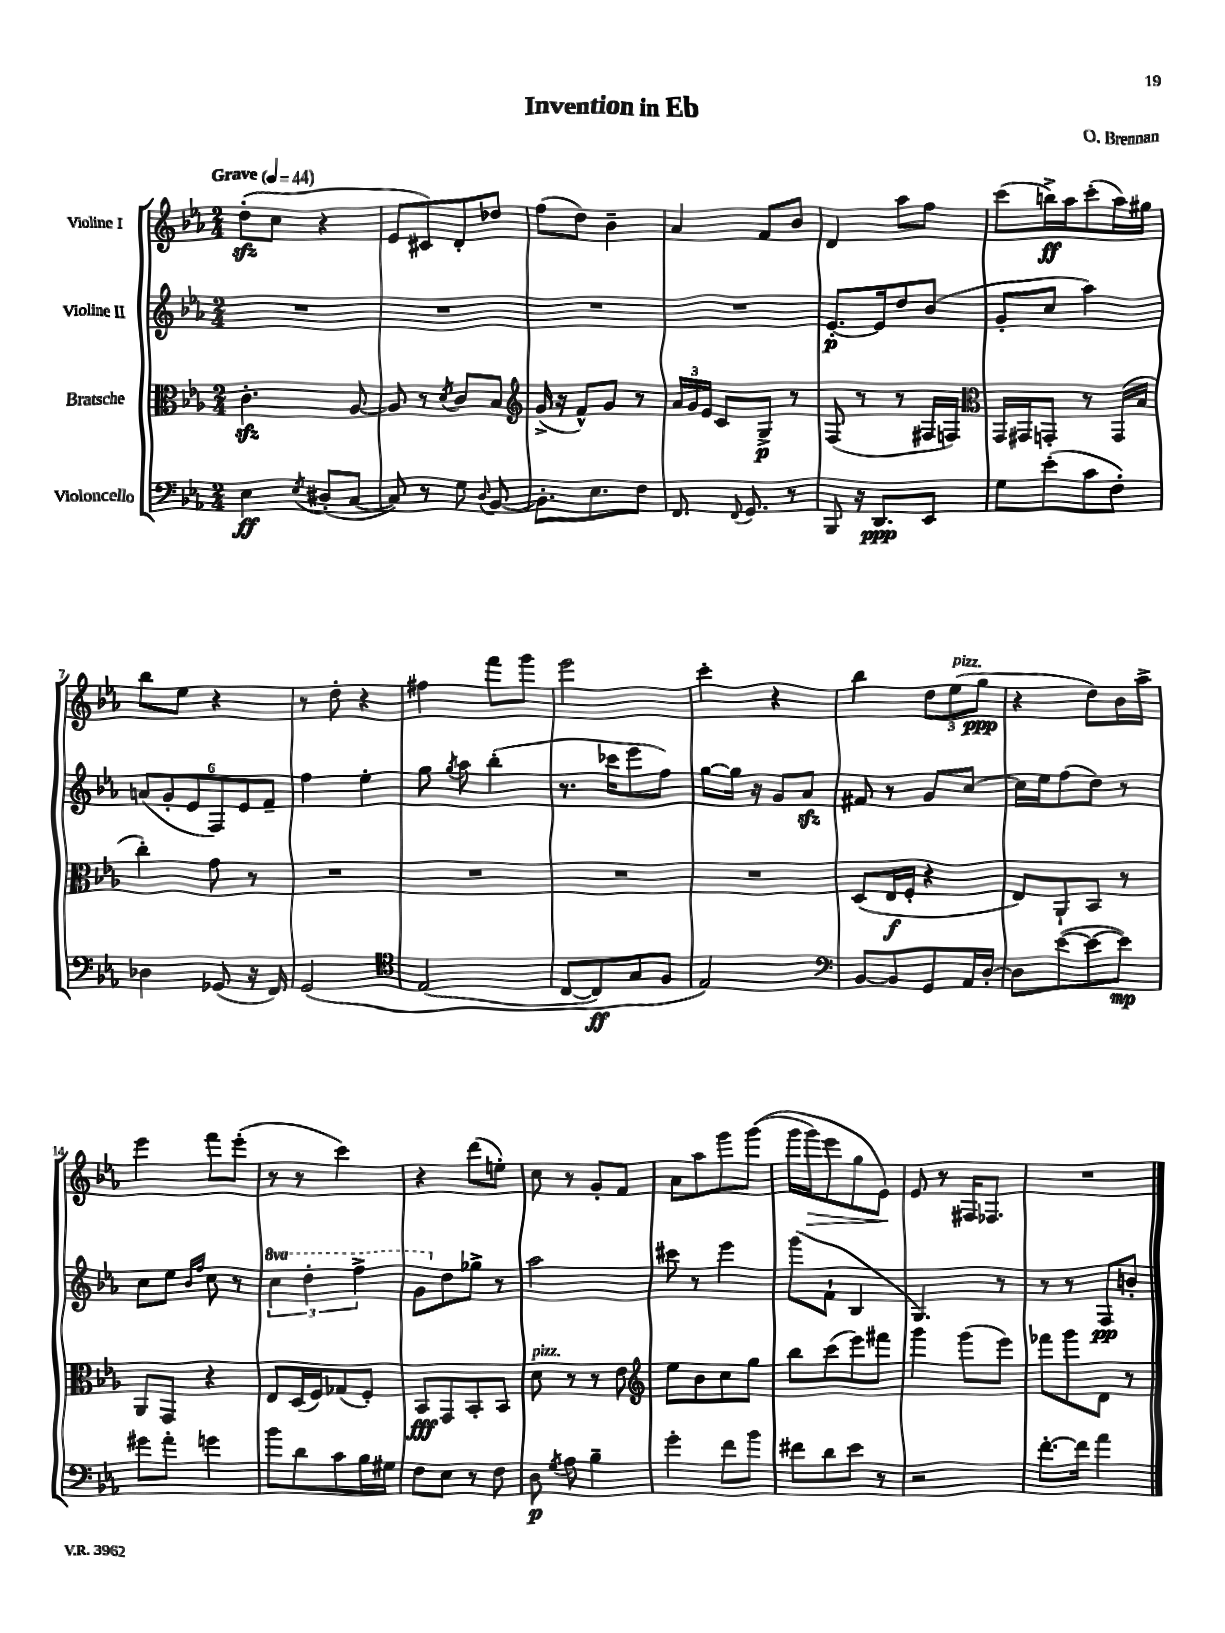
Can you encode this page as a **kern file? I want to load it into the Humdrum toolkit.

**kern	**kern	**kern	**kern
*staff4	*staff3	*staff2	*staff1
*clefF4	*clefC3	*clefG2	*clefG2
*k[b-e-a-]	*k[b-e-a-]	*k[b-e-a-]	*k[b-e-a-]
*M2/4	*M2/4	*M2/4	*M2/4
*MM44	*MM44	*MM44	*MM44
4E-	4.c'	2r	(8dd'
.	.	.	8cc
8qE-	.	.	.
(8D#'	.	.	4r
[8C	[8A-	.	.
=	=	=	=
8C])	8A-]	2r	8e-
8r	8r	.	8c#)
.	8qd	.	.
8G	8c	.	8d'
8qqD	.	.	.
[8BB-	8B-	.	8dd-
=	=	=	=
*	*clefG2	*	*
8.BB-']	(16g^	2r	(8ff
.	16r	.	.
.	8f^^)	.	8dd)
8.E-	.	.	.
.	8g	.	4b-~
8F	8r	.	.
=	=	=	=
8.FF	24a-	2r	4a-
.	24g	.	.
.	24e-	.	.
.	8c	.	.
8qqFF	.	.	.
8.GG	.	.	.
.	8G^	.	8f
8r	8r	.	8b-
=	=	=	=
8BBB-	(8F	[8.e-'	4d
16r	8r	.	.
8.DD	.	16e-]	.
.	8r	8dd	8aa-
8EE-	16F#	(8b-	8ff
.	16F)	.	.
=	=	=	=
*	*clefC3	*	*
8G	16GG	8g'	(8ccc
.	16GG#	.	.
(8e-'	8GG'	8cc	16bb^)
.	.	.	16aa-
8c	8r	4aa-)	(8ccc'
8F')	(16GG	.	16aa-)
.	16B-	.	16gg#
=	=	=	=
4D-	4cc')	(12a	8bb-
.	.	12g'	.
.	.	.	8ee-
.	.	12e-	.
(8GG-	8g	12F)	4r
.	.	12e-	.
16r	8r	.	.
.	.	12f~	.
16FF)	.	.	.
=	=	=	=
&(2GG	2r	4ff	8r
.	.	.	8dd'
.	.	4ee-'	4r
=	=	=	=
*clefC4	*	*	*
(2E-	2r	8gg	4ff#
.	.	8qgg	.
.	.	8aa-	.
.	.	(4bb-'	8fff
.	.	.	8ggg
=	=	=	=
[8C	2r	8.r	2eee-
8C])	.	.	.
.	.	16ccc-	.
8G	.	8eee-	.
8F	.	8ff)	.
=	=	=	=
2E-&)	2r	[8gg	4ccc'
.	.	16gg]	.
.	.	16r	.
.	.	8g	4r
.	.	8a-	.
=	=	=	=
*clefF4	*	*	*
[8BB-	(8D	8f#	4bb-
8BB-]	16E-	8r	.
.	16F'	.	.
8GG	4r	8g	12dd
.	.	.	(12ee-
16AA-	.	[8cc	.
.	.	.	12gg
[16D'	.	.	.
=	=	=	=
8D]	8E-)	16cc]	4r
.	.	16ee-	.
([8e-	8AA-`	(8ff	.
8e-_	8BB-	8dd)	8dd)
8e-])	8r	8r	16b-
.	.	.	16aa-^
=	=	=	=
8g#	8AA-	8cc	4eee-
8a-'	8GG	8ee-	.
.	.	16qqb-	.
.	.	16qqff	.
4g	4r	8cc	8fff
.	.	8r	(8eee-'
=	=	=	=
8b-	8E-	6ccc	8r
8d	(16D	.	8r
.	.	6ddd'	.
.	16F)	.	.
8c	(8G-	.	4ccc)
.	.	6fff^	.
16B-	8F')	.	.
16G#	.	.	.
=	=	=	=
8F	8BB-	8gg	4r
8E-	8GG	8dd	.
8r	8BB-'	8gg-^	(8ddd
8F	8BB-	8r	8ee')
=	=	=	=
8D	8d	2aa-	8cc
8qG	.	.	.
8A-	8r	.	8r
4B-~	8r	.	8g'
.	8e-	.	8f
=	=	=	=
*	*clefG2	*	*
4g'	8ee-	8ccc#	8a-
.	8b-	8r	8aa-
8f	8cc	4eee-	8ggg
8b-	8gg	.	&((8ggg
=	=	=	=
8f#	8bb-	(8ggg	16ggg
.	.	.	16ggg)
8d	(8ccc	8f`	8eee-
8e-	8eee-)	4B-	8gg
8r	8fff#	.	8e-&)
=	=	=	=
2r	4ggg	4.G)	8e-
.	.	.	8r
.	(8ggg	.	16F#
.	.	.	8.F-
.	8eee-)	8r	.
=	=	=	=
[8.f'	8fff-	8r	2r
.	8ggg	8r	.
16f]	.	.	.
4a-	8d	8F	.
.	8r	8b'	.
==	==	==	==
*-	*-	*-	*-
